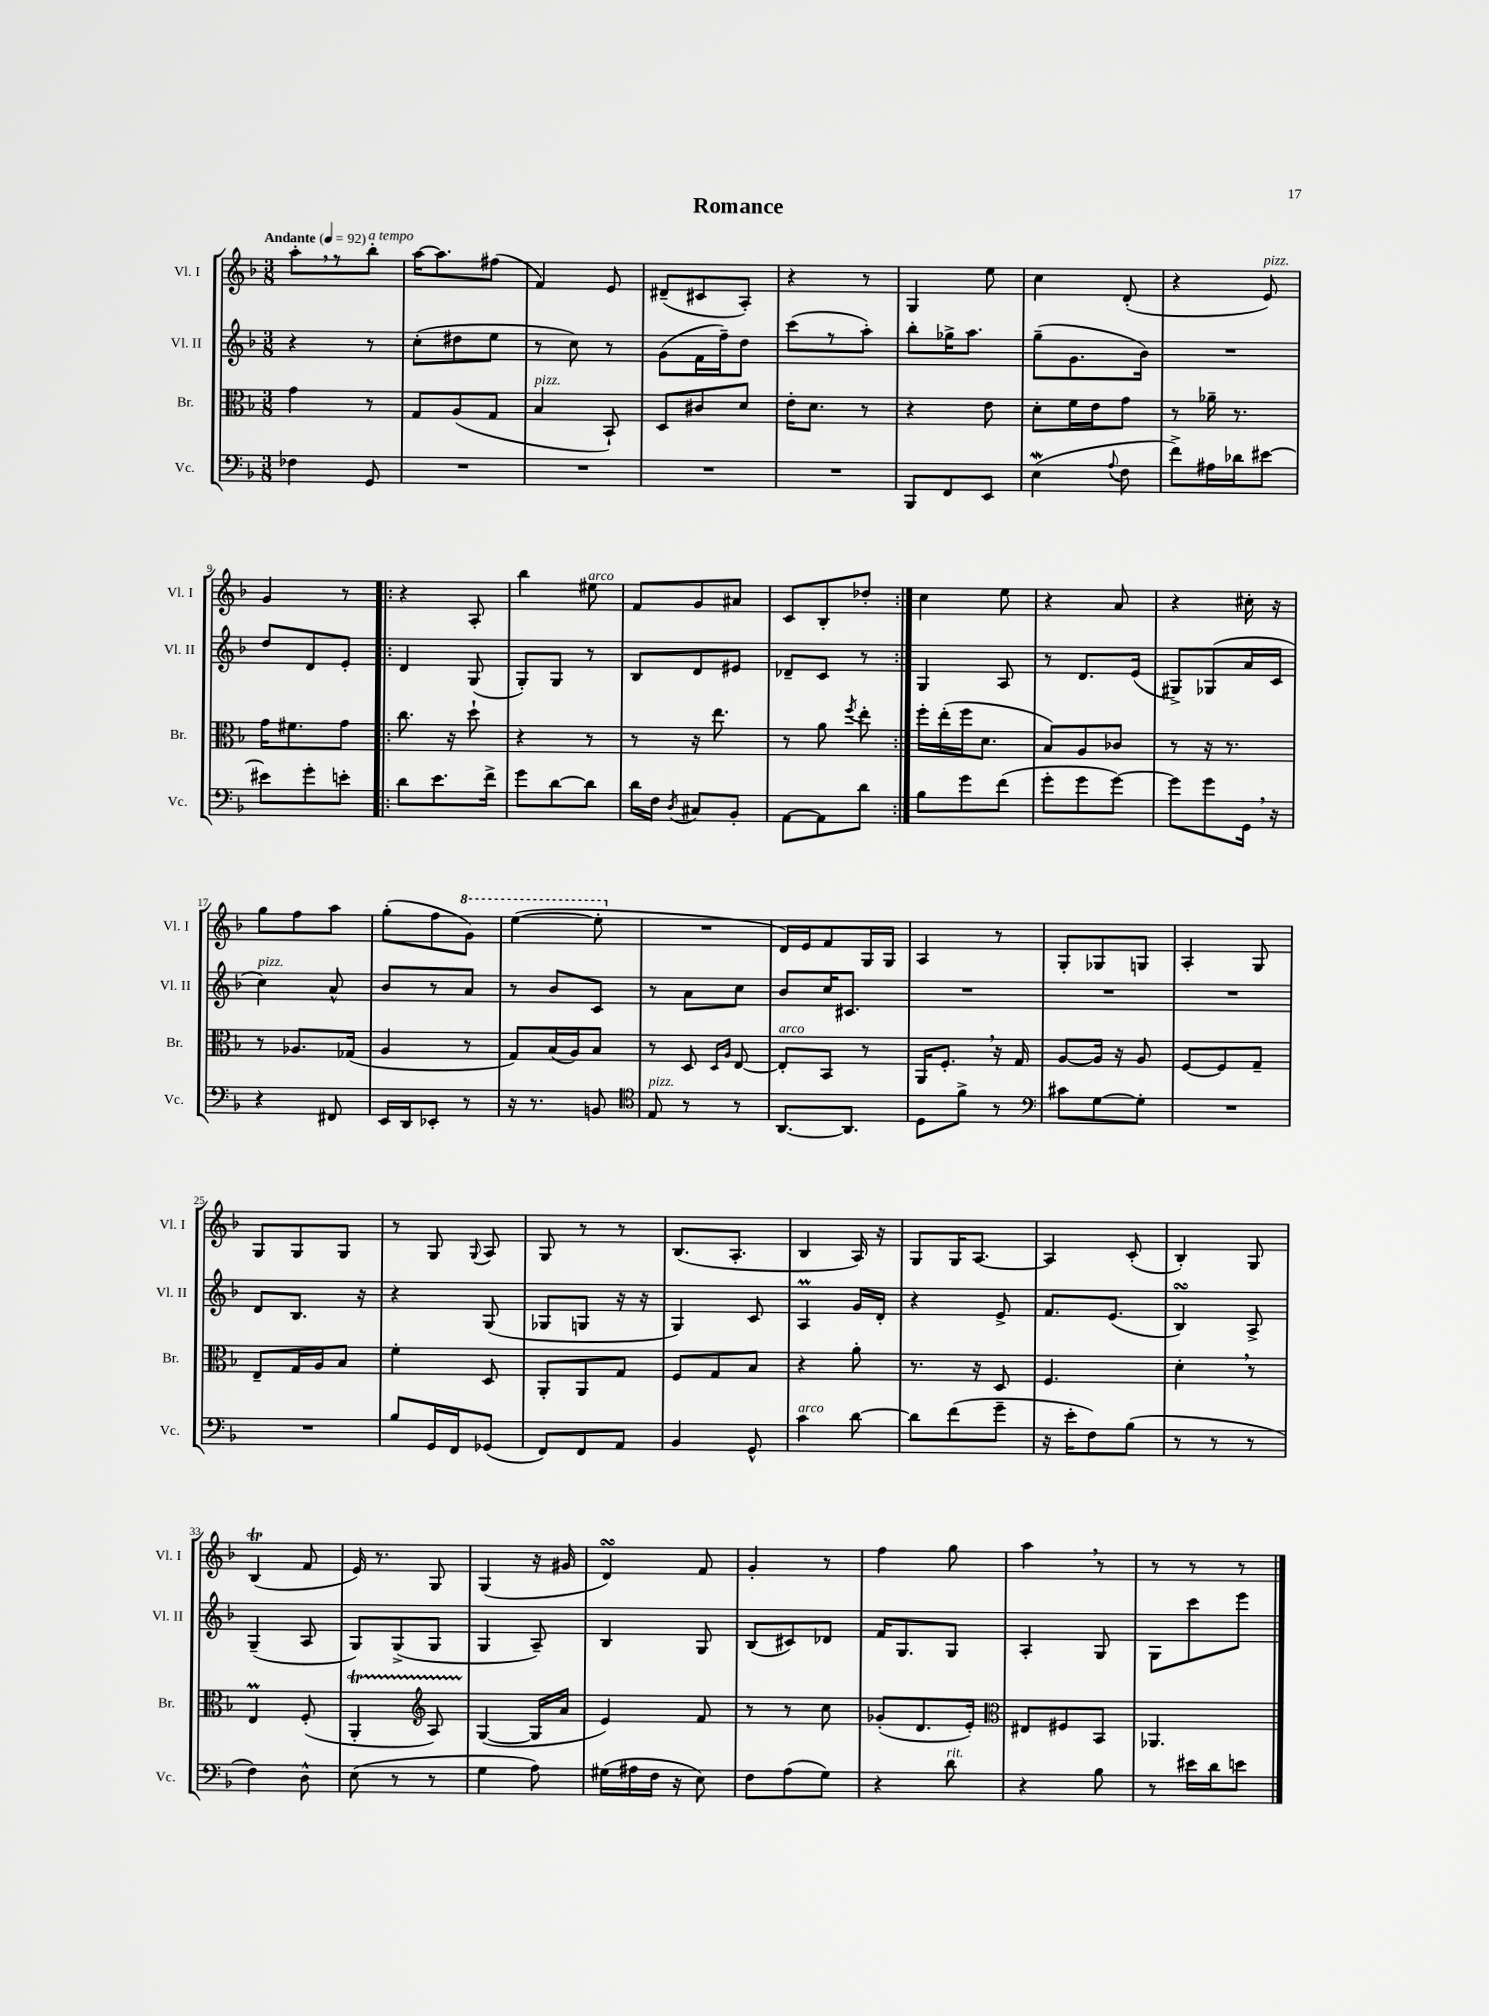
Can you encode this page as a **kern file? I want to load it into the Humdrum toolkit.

**kern	**kern	**kern	**kern
*part4	*part3	*part2	*part1
*staff4	*staff3	*staff2	*staff1
*I"Vc.	*I"Br.	*I"Vl. II	*I"Vl. I
*I'Vc.	*I'Br.	*I'Vl. II	*I'Vl. I
*clefF4	*clefC3	*clefG2	*clefG2
*k[b-]	*k[b-]	*k[b-]	*k[b-]
*M3/8	*M3/8	*M3/8	*M3/8
*MM92	*MM92	*MM92	*MM92
=1	=1	=1	=1
!	!	!	!LO:TX:a:B:t=Andante
4F-X\	4g\	4r	8aa',\L
.	.	.	8r
!	!	!	!LO:TX:a:i:t=a tempo
8GG/	8r	8r	8bb-'\J
=2	=2	=2	=2
4.r	8G/L	(8cc'\L	[16aa\KL
.	.	.	8.aa\]
.	(8A/	8dd#X\	.
.	8G/J	8ee\J	(8ff#X\J
=3	=3	=3	=3
!	!LO:TX:a:i:t=pizz.	!	!
4.r	4B-/	8r	4f/)
.	.	8cc\)	.
.	8BB-`/)	8r	8e/
=4	=4	=4	=4
4.r	8D/L	(8g\L	(8d#X~/L
.	8c#X/	16f\L	8c#X/
.	.	16ff~\J)	.
.	8d/J	8dd\J	8A'/J)
=5	=5	=5	=5
4.r	16e'\KL	(8ccc\L	4r
.	8.d\J	.	.
.	.	8r	.
.	8r	8aa'\J)	8r
=6	=6	=6	=6
8BBB-/L	4r	8bb-'\L	4G/
8FF/	.	16gg-X^\K	.
.	.	8.aa\J	.
8EE/J	8e\	.	8ee\
=7	=7	=7	=7
(4EW\	8d'\L	(8gg~\L	4cc\
.	16f\L	8.g\	.
.	16e\J	.	.
8qqA/	.	.	.
8F\	8g\J	.	(8d'/
.	.	16b-\Jk)	.
=8	=8	=8	=8
8f^\L)	8r	4.r	4r
16A#X\L	16a-X~\	.	.
16d-X\J	8.r	.	.
!	!	!	!LO:TX:a:i:t=pizz.
[8e#X\J	.	.	8e/)
!!LO:LB:g=z
=9	=9	=9	=9
8e#X\L]	16g\KL	8dd/L	4g/
.	8.f#X\	.	.
8g'\	.	8d/	.
8en'\J	8g\J	8e'/J	8r
=10!|:	=10!|:	=10!|:	=10!|:
8d\L	8.cc\	4d/	4r
8.e\	.	.	.
.	16r	.	.
.	8dd`\	(8G/	8A'/
16f^\Jk	.	.	.
=11	=11	=11	=11
8g\L	4r	8G'/L)	4bb-\
[8d\	.	8G/J	.
!	!	!	!LO:TX:a:i:t=arco
8d\J]	8r	8r	8ee#X\
=12	=12	=12	=12
16d\LL	8r	8B-/L	8f/L
16F\JJ	.	.	.
8qD/	.	.	.
8C#X/L	16r	8d/	8g/
.	8.ee\	.	.
8BB-'/J	.	8e#X/J	8a#X/J
=13	=13	=13	=13
[8AA\L	8r	8d-X~/L	8c/L
8AA\]	8a\	8c/J	8B-'/
.	8qff/	.	.
8d\J	8ee'\	8r	8dd-X'/J
=14:|!	=14:|!	=14:|!	=14:|!
8B-\L	16ff'\LL	4G/	4cc\
.	(16ee'\	.	.
8g\	16ff\J	.	.
.	8.d\J	.	.
(8f\J	.	8A/	8ee\
=15	=15	=15	=15
8g'\L	8B-/L)	8r	4r
8g\	8A/	8.d/L	.
[8g\J)	8c-X/J	.	8a/
.	.	(16e/Jk	.
=16	=16	=16	=16
8g\L]	8r	8G#X^/L)	4r
8g\	16r	(8G-X/	.
.	8.r	.	.
16GG,\Jk	.	16a/L	16cc#X'\
16r	.	16c/JJ	16r
!!LO:LB:g=z
=17	=17	=17	=17
!	!	!LO:TX:a:i:t=pizz.	!
4r	8r	4cc\)	8gg\L
.	8.A-X/L	.	8ff\
8FF#X/	.	8a^^/	8aa\J
.	(16G-X/Jk	.	.
=18	=18	=18	=18
16EE/LL	4A/	8b-/L	(8gg'\L
16DD/J	.	.	.
8EE-X'/J	.	8r	8ff\
*	*	*	*8va
8r	8r	8a/J	8gg\J)
=19	=19	=19	=19
16r	8G/L)	8r	([4eee\
8.r	.	.	.
.	(16B-/L	8b-/L	.
.	16A/J)	.	.
8BBn/	8B-/J	8c/J	8eee'\]
=20	=20	=20	=20
*clefC4	*	*	*
*	*	*	*X8va
!LO:TX:a:i:t=pizz.	!	!	!
8E/	8r	8r	4.r
8r	8D/	8a\L	.
.	16qqD/LL	.	.
.	16qqA/JJ	.	.
8r	[8E/	8cc\J	.
=21	=21	=21	=21
!	!LO:TX:a:i:t=arco	!	!
[8.AA/L	8E'/L]	8b-/L	16d/LL)
.	.	.	16e/J
.	8BB-/J	16cc/K	8f/
8.AA/J]	.	8.c#X/J	.
.	8r	.	16G/L
.	.	.	16G/JJ
=22	=22	=22	=22
8D\L	16AA/KL	4.r	4A/
.	8.F',/J	.	.
8f^\J	.	.	.
8r	16r	.	8r
.	16G/	.	.
=23	=23	=23	=23
*clefF4	*	*	*
8c#X\L	[8A/L	4.r	8G'/L
[8G\	16A/Jk]	.	8G-X/
.	16r	.	.
8G'\J]	8A/	.	8Gn/J
=24	=24	=24	=24
4.r	[8F/L	4.r	4A'/
.	8F/]	.	.
.	8G~/J	.	8G/
!!LO:LB:g=z
=25	=25	=25	=25
4.r	8E~/L	8d/L	8G/L
.	16G/L	8.B-/J	8G/
.	16A/J	.	.
.	8B-/J	.	8G/J
.	.	16r	.
=26	=26	=26	=26
8B-/L	4f'\	4r	8r
16GG/L	.	.	8G/
16FF/J	.	.	.
.	.	.	8qqG/
(8GG-X/J	8D/	(8G/	8A/
=27	=27	=27	=27
8FF/L)	8AA'/L	8G-X/L	8G/
8FF/	8AA/	8Gn/J	8r
8AA/J	8G/J	16r	8r
.	.	16r	.
=28	=28	=28	=28
4BB-/	8F/L	4G/)	(8.B-/L
.	8G/	.	.
.	.	.	8.A'/J
8GG^^/	8B-/J	8c/	.
=29	=29	=29	=29
!LO:TX:a:i:t=arco	!	!	!
4c\	4r	4Am/	4B-/
[8d\	8a'\	16g/LL	16A/)
.	.	16d'/JJ	16r
=30	=30	=30	=30
8d\L]	8.r	4r	8G/L
(8f\	.	.	16G/K
.	16r	.	[8.A/J
8g~\J	8D/	8e^/	.
=31	=31	=31	=31
16r	4.F/	8.f/L	4A/]
16e'\KL	.	.	.
8F\)	.	.	.
.	.	(8.e/J	.
(8B-\J	.	.	(8c'/
=32	=32	=32	=32
8r	4d',\	4B-sSSs/)	4B-'/)
8r	.	.	.
8r	8r	8A^/	8G/
!!LO:LB:g=z
=33	=33	=33	=33
4F\)	4Em/	(4G~/	(4B-T/
8D^^\	(8F'/	8A/	8f/
=34	=34	=34	=34
(8E\	4AAt'/	8G/L)	16e/)
.	.	.	8.r
8r	.	(8G^/	.
*	*clefG2	*	*
8r	8ATTT/)	8G/J	8G/
=35	=35	=35	=35
4G\	([4G/	4G/	(4G/
8A\)	16G/LL]	8A~/)	16r
.	16a/JJ	.	16g#X/
=36	=36	=36	=36
(16G#X\LL	4e/)	4B-/	4dsSSS/)
16A#X\	.	.	.
16F\JJ	.	.	.
16r	.	.	.
8E\)	8f/	8G/	8f/
=37	=37	=37	=37
8F\L	8r	(8B-/L	4g'/
(8A\	8r	8c#X/)	.
8G\J)	8cc\	8d-X/J	8r
=38	=38	=38	=38
4r	(8g-X'/L	16f/KL	4ff\
.	.	8.G/	.
.	8.d/	.	.
!LO:TX:a:i:t=rit.	!	!	!
8d\	.	8G/J	8gg\
.	16e'/Jk)	.	.
=39	=39	=39	=39
*	*clefC3	*	*
4r	8E#X/L	4A'/	4aa,\
.	8F#X/	.	.
8B-\	8BB-/J	8G/	8r
=40	=40	=40	=40
8r	4.AA-X/	8G\L	8r
16e#X\LL	.	8ccc\	8r
16d\J	.	.	.
8en\J	.	8eee\J	8r
==	==	==	==
*-	*-	*-	*-
